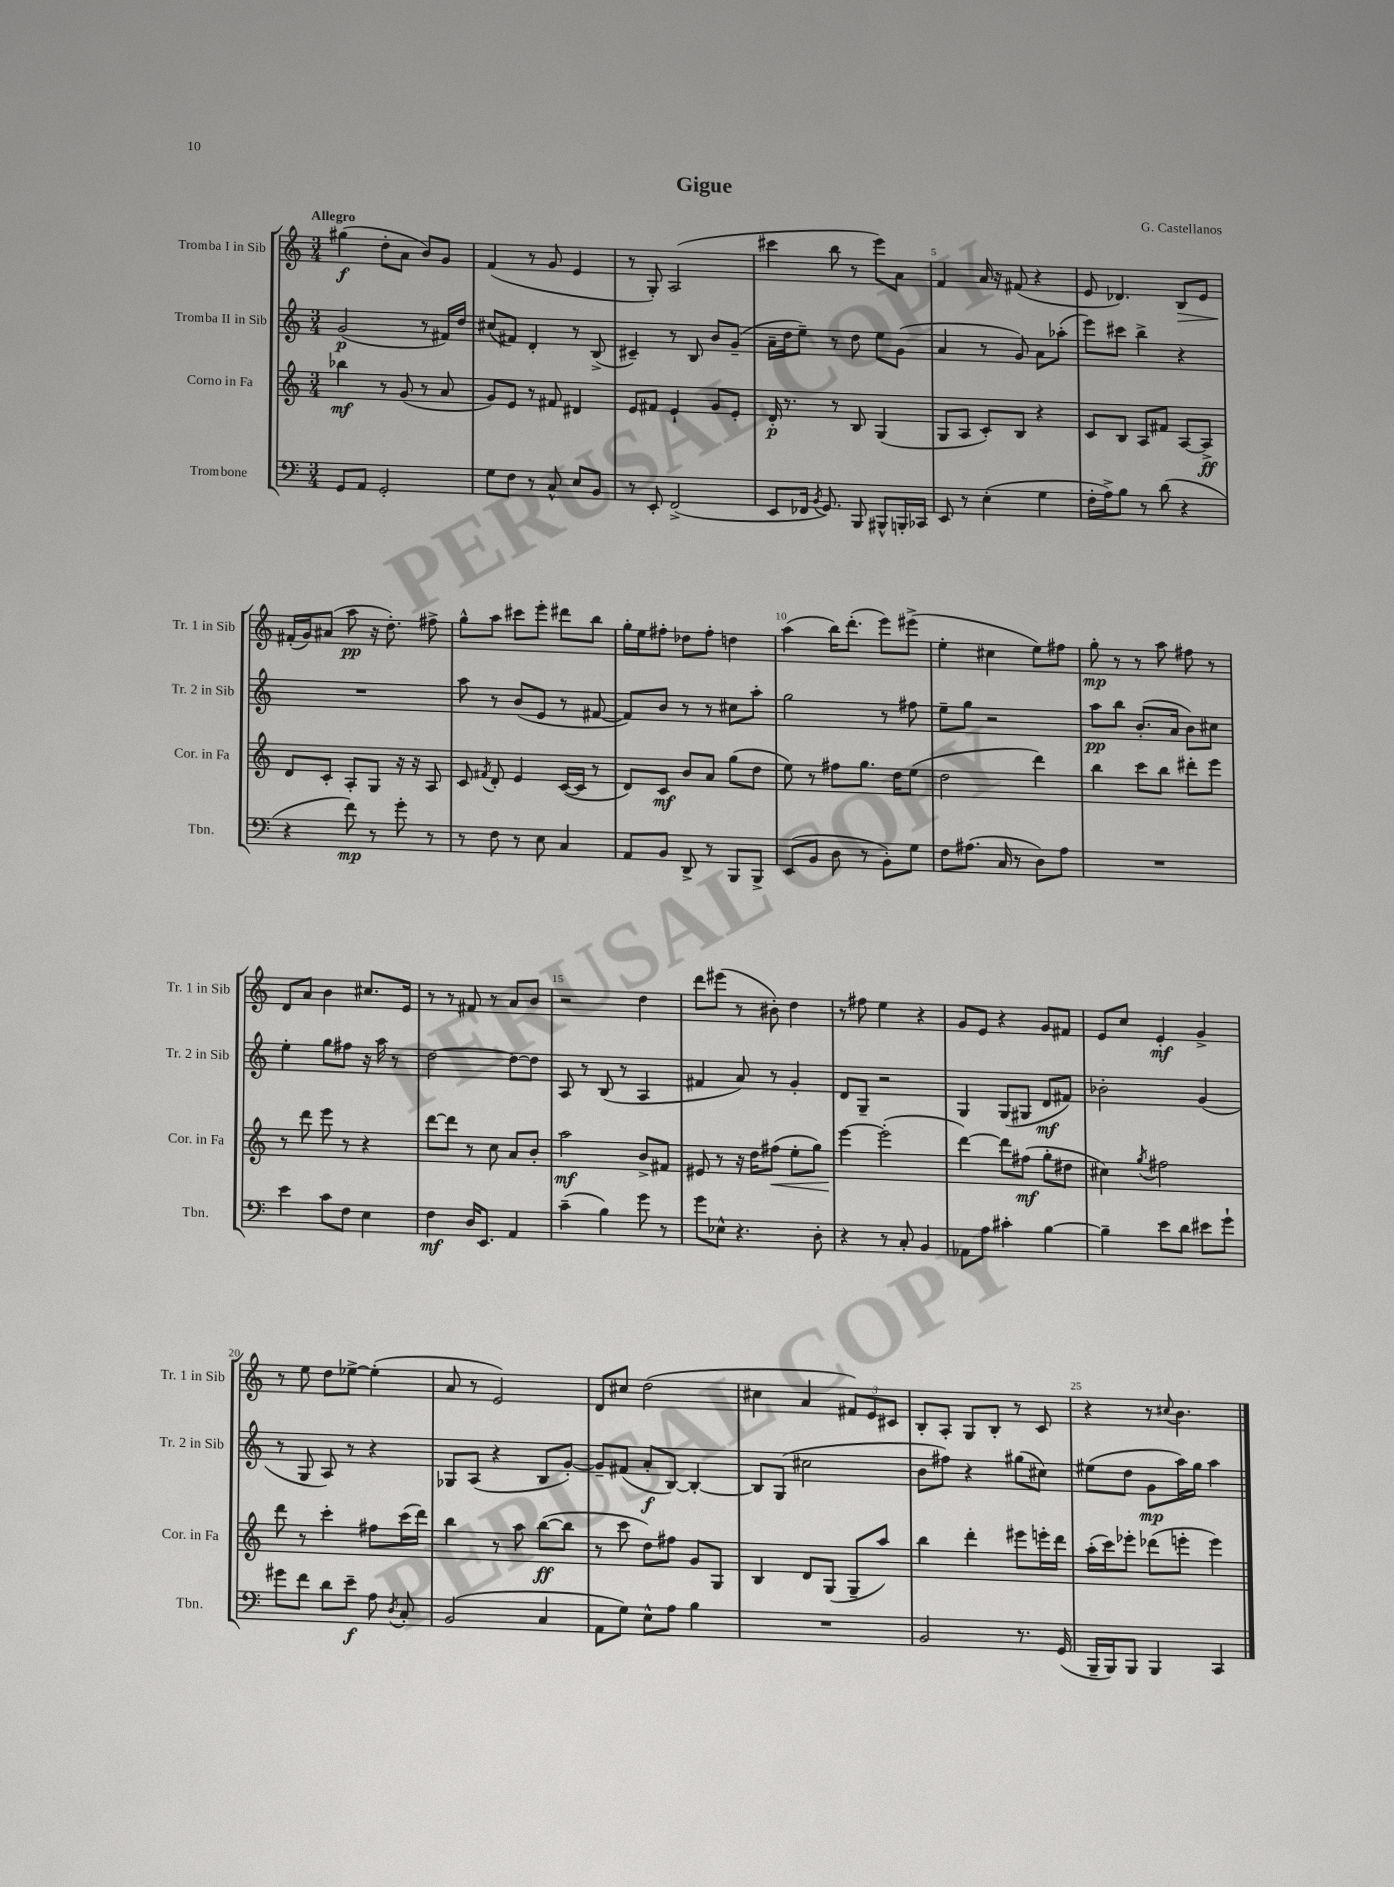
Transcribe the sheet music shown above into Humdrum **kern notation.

**kern	**dynam	**kern	**dynam	**kern	**dynam	**kern	**dynam
*part4	*part4	*part3	*part3	*part2	*part2	*part1	*part1
*staff4	*staff4	*staff3	*staff3	*staff2	*staff2	*staff1	*staff1
*I"Trombone	*	*I"Corno in Fa	*	*I"Tromba II in Sib	*	*I"Tromba I in Sib	*
*I'Tbn.	*	*I'Cor. in Fa	*	*I'Tr. 2 in Sib	*	*I'Tr. 1 in Sib	*
*clefF4	*	*clefG2	*	*clefG2	*	*clefG2	*
*k[]	*	*k[]	*	*k[]	*	*k[]	*
*M3/4	*	*M3/4	*	*M3/4	*	*M3/4	*
=1	=1	=1	=1	=1	=1	=1	=1
!	!	!	!	!	!	!LO:TX:a:B:t=Allegro	!
8GG/L	.	4bb-X\	mf	(2g/	p	(4gg#X\	f
8AA/J	.	.	.	.	.	.	.
2GG'/	.	8r	.	.	.	8dd'\L	.
.	.	(8g/	.	.	.	8a\J	.
.	.	8r	.	8r	.	8b/L)	.
.	.	8a/	.	16f#X/LL)	.	8g/J	.
.	.	.	.	16dd/JJ	.	.	.
=2	=2	=2	=2	=2	=2	=2	=2
8G\L	.	8g/L)	.	(8cc#X/L	.	(4f/	.
8F\J	.	8e/J	.	8f#X/J)	.	.	.
8r	.	8r	.	4d'/	.	8r	.
8C^^/	.	8f#X/	.	.	.	8g/	.
8E/L	.	4d#X/	.	8r	.	4e/	.
8BB/J	.	.	.	(8B^/	.	.	.
=3	=3	=3	=3	=3	=3	=3	=3
8r	.	8e/L	.	4c#X~/)	.	8r	.
8EE'/	.	8f#X/J	.	.	.	8G'/)	.
(2FF^/	.	4e`/	.	8r	.	(2A/	.
.	.	.	.	8B/	.	.	.
.	.	8g/L	.	8b/L	.	.	.
.	.	8e'/J	.	(8g~/J	.	.	.
=4	=4	=4	=4	=4	=4	=4	=4
8EE/L	.	16d'/	p	16a~\LL	.	4ccc#X\	.
.	.	8.r	.	16dd\J	.	.	.
16FF-X/Jk	.	.	.	8ee~\J)	.	.	.
8qBB/	.	.	.	.	.	.	.
8.GG/)	.	.	.	.	.	.	.
.	.	8r	.	8r	.	8bb\	.
8BBB/	.	8B/	.	8dd\	.	8r	.
8BBB#X^^/L	.	(4G/	.	8ee\L	.	8eee\L)	.
16BBBn'/L	.	.	.	(8g\J	.	8a\J	.
16CC-X/JJ	.	.	.	.	.	.	.
=5	=5	=5	=5	=5	=5	=5	=5
8EE/	.	8G/L	.	4a/	.	4f/	.
8r	.	8A/J	.	.	.	.	.
(4E'\	.	8c'/L)	.	8r	.	16a/	.
.	.	.	.	.	.	16r	.
.	.	8B/J	.	8g/)	.	(8f#X/	.
4G\	.	4r	.	8a\L	.	4r	.
.	.	.	.	(8aa-X'\J	.	.	.
=6	=6	=6	=6	=6	=6	=6	=6
16F'\LL	.	8c/L	.	8eee\L)	.	8e/	.
16A^\J)	.	.	.	.	.	.	.
8B\J	.	8B/J	.	8ccc#X\J	.	4.d-X/)	.
8r	.	8A/L	.	4bb^\	.	.	.
(8d\	.	8f#X/J	.	.	.	.	.
!	!	!	!	!	!	!	!LO:HP:b
4r	.	[8A/L	.	4r	.	8B/L	>
.	.	8A^/J]	ff	.	.	8e/J	.
!!LO:LB:g=z
=7	=7	=7	=7	=7	=7	=7	=7
4r	.	8d/L	.	2.r	.	(16f#X'/LL	.
.	.	.	.	.	.	16g/J)	]
.	.	8c'/J	.	.	.	(8a#X/J	.
8f\)	mp	8A'/L	.	.	.	8aa\	pp
8r	.	8G/J	.	.	.	16r	.
.	.	.	.	.	.	8.dd'\)	.
8g'\	.	16r	.	.	.	.	.
.	.	16r	.	.	.	.	.
8r	.	8A/	.	.	.	8ff#X^\	.
=8	=8	=8	=8	=8	=8	=8	=8
8r	.	8c/	.	8aa\	.	8gg^^\L	.
.	.	8qf#X/	.	.	.	.	.
8F\	.	8d'/	.	8r	.	8aa\J	.
8r	.	4e/	.	(8b/L	.	8ccc#X\L	.
8E\	.	.	.	8e/J	.	8eee'\J	.
4C/	.	([16c/LL	.	8r	.	8ddd#X\L	.
.	.	16c/JJ]	.	.	.	.	.
.	.	8r	.	[8f#X/	.	8bb\J	.
=9	=9	=9	=9	=9	=9	=9	=9
8AA/L	.	8d/L)	.	8f#/L])	.	16gg'\LL	.
.	.	.	.	.	.	16ee\J	.
8BB/J	.	8c/J	mf	8b/J	.	8ff#X'\J	.
8DD^/	.	8b/L	.	8r	.	8dd-X\L	.
8r	.	8a/J	.	8r	.	8ff#'\J	.
8BBB/L	.	(8gg\L	.	8cc#X\L	.	4ddn\	.
8BBB^/J	.	8dd\J	.	8aa'\J	.	.	.
=10	=10	=10	=10	=10	=10	=10	=10
(8EE/L	.	8ee\)	.	2gg\	.	(4aa\	.
8BB/J	.	8r	.	.	.	.	.
8D\	.	8ff#X\L	.	.	.	16bb\KL)	.
.	.	.	.	.	.	(8.ddd'\J	.
8r	.	8.gg\J	.	.	.	.	.
8BB'\L)	.	.	.	8r	.	8eee\L)	.
.	.	16dd\KL	.	.	.	.	.
8G\J	.	(8ee\J	.	8ff#X\	.	(8eee#X^\J	.
=11	=11	=11	=11	=11	=11	=11	=11
8F\L	.	2dd\	.	8ee~\L	.	4ee'\	.
(8.A#X\J	.	.	.	8gg\J	.	.	.
.	.	.	.	2r	.	4cc#X\	.
16C/	.	.	.	.	.	.	.
8r	.	.	.	.	.	.	.
8D\L)	.	4ddd\)	.	.	.	8ee\L)	.
8A#\J	.	.	.	.	.	8ff#X\J	.
=12	=12	=12	=12	=12	=12	=12	=12
2.r	.	4bb\	.	8aa\L	pp	8gg'\	mp
.	.	.	.	8bb\J	.	8r	.
.	.	8ccc\L	.	(8.b'/L	.	8r	.
.	.	8bb\J	.	.	.	8aa\	.
.	.	.	.	16a/Jk	.	.	.
.	.	8ddd#X'\L	.	8b\L)	.	8ff#X\	.
.	.	8eee\J	.	8cc#X\J	.	8r	.
!!LO:LB:g=z
=13	=13	=13	=13	=13	=13	=13	=13
4e\	.	8r	.	4ee'\	.	8d/L	.
.	.	8ddd\	.	.	.	8a/J	.
8c\L	.	8eee\	.	8gg\L	.	4b\	.
8F\J	.	8r	.	8ff#X\J	.	.	.
4E\	.	4r	.	16r	.	8.cc#X/L	.
.	.	.	.	16aa\	.	.	.
.	.	.	.	8r	.	.	.
.	.	.	.	.	.	16e/Jk	.
=14	=14	=14	=14	=14	=14	=14	=14
4F\	mf	[8ddd\L	.	[2dd\	.	8r	.
.	.	8ddd\J]	.	.	.	8r	.
16D/KL	.	8r	.	.	.	8f#X/	.
8.EE/J	.	.	.	.	.	.	.
.	.	8cc\	.	.	.	8r	.
4AA/	.	8a/L	.	8dd\L_	.	8a/L	.
.	.	8b'/J	.	8dd\J]	.	8b/J	.
=15	=15	=15	=15	=15	=15	=15	=15
(4c~\	.	2aa\	mf	8A/	.	2r	.
.	.	.	.	8r	.	.	.
4B\)	.	.	.	(8B/	.	.	.
.	.	.	.	8r	.	.	.
8g\	.	8b^/L	.	4A/	.	4dd\	.
8r	.	8f#X/J	.	.	.	.	.
=16	=16	=16	=16	=16	=16	=16	=16
8g\L	.	8e#X/	.	4f#X/	.	8ddd\L	.
8E-X^^\J	.	8r	.	.	.	(8eee#X\J	.
4.r	.	16r	.	8a/)	.	8r	.
.	.	16dd\KL	.	.	.	.	.
!	!	!	!LO:HP:b	!	!	!	!
.	.	(8ff#X\J	<	8r	.	8b#X'\)	.
.	.	8ee'\L	.	4g'/	.	4dd\	.
8D'\	.	8gg\J)	.	.	.	.	.
=17	=17	=17	=17	=17	=17	=17	=17
4r	.	[4eee\	.	8d/L	.	8r	.
.	.	.	.	8G~/J	.	8ff#X\	.
8r	.	(2eee'\]	[	2r	.	4ee\	.
8C'/	.	.	.	.	.	.	.
4BB/	.	.	.	.	.	4r	.
=18	=18	=18	=18	=18	=18	=18	=18
8AA-X\L	.	[4ddd\)	.	4G/	.	8g/L	.
8A\J	.	.	.	.	.	8e/J	.
4c#X'\	.	8ddd\L]	.	(8G/L	.	4r	.
.	.	(8ff#X\J	mf	8G#X/J	.	.	.
[4B\	.	8gg'\L	.	8d/L	mf	8g/L	.
.	.	8dd#X\J	.	8f#X/J)	.	8f#X/J	.
=19	=19	=19	=19	=19	=19	=19	=19
4B~\]	.	4cc#X\)	.	2b-X'\	.	8e/L	.
.	.	.	.	.	.	8cc/J	.
.	.	8qgg/	.	.	.	.	.
8e\L	.	2ff#X\	.	.	.	4e'/	mf
8d\J	.	.	.	.	.	.	.
8e#X\L	.	.	.	(4g/	.	4g^/	.
8g`\J	.	.	.	.	.	.	.
!!LO:LB:g=z
=20	=20	=20	=20	=20	=20	=20	=20
8g#X\L	.	8ddd\	.	8r	.	8r	.
8f\J	.	8r	.	8G/	.	8ee\	.
8d\L	.	4ccc'\	.	8A/)	.	8dd\L	.
8e~\J	f	.	.	8r	.	[8ee-X^\J	.
8A\	.	8ff#X\L	.	4r	.	(4ee-'\]	.
8qD/	.	.	.	.	.	.	.
8C'/	.	(16ccc\L	.	.	.	.	.
.	.	16ddd\JJ)	.	.	.	.	.
=21	=21	=21	=21	=21	=21	=21	=21
(2BB/	.	4bb\	.	8G-X/L	.	8a/	.
.	.	.	.	(8A/J	.	8r	.
.	.	8r	.	4r	.	2e/)	.
.	.	8aa\	.	.	.	.	.
4C/	.	([8bb\L	ff	8B/L	.	.	.
.	.	8bb\J]	.	[8g'/J)	.	.	.
=22	=22	=22	=22	=22	=22	=22	=22
8AA\L	.	8r	.	8g~/L]	.	8d/L	.
8G\J)	.	8ccc\	.	(8f#X/J	.	8cc#X/J	.
8E^^\L	.	8dd\L)	.	8a'/L	f	(2dd\	.
8A\J	.	8ff#X\J	.	[8B/J)	.	.	.
4B\	.	8g/L	.	4B'/_	.	.	.
.	.	8G/J	.	.	.	.	.
=23	=23	=23	=23	=23	=23	=23	=23
2.r	.	4B/	.	8B/L]	.	4cc#X\	.
.	.	.	.	(8G/J	.	.	.
.	.	8d/L	.	2cc#X\	.	4a/	.
.	.	(8G/J	.	.	.	.	.
.	.	8G~/L	.	.	.	12f#X/L)	.
.	.	.	.	.	.	12e/	.
.	.	8aa/J)	.	.	.	.	.
.	.	.	.	.	.	12c#X/J	.
=24	=24	=24	=24	=24	=24	=24	=24
2BB/	.	4bb\	.	8b\L	.	8B'/L	.
.	.	.	.	8ff#X\J)	.	8A'/J	.
.	.	4ddd'\	.	4r	.	8G/L	.
.	.	.	.	.	.	8B'/J	.
8.r	.	8eee#X\L	.	(8gg#X\L	.	8r	.
.	.	16eeen'\L	.	8cc#X\J)	.	8c/	.
(16GG/	.	16ddd\JJ	.	.	.	.	.
=25	=25	=25	=25	=25	=25	=25	=25
16BBB~/LL	.	(16aa'\LL	.	(8ee#X\L	.	4r	.
16BBB/J)	.	16ccc\J)	.	.	.	.	.
8BBB/J	.	8eee-X'\J	.	8dd\J	.	.	.
4BBB/	.	(8ddd-X\L	.	8g\L	mp	8r	.
.	.	.	.	.	.	8qqcc#X/	.
.	.	8eeen'\J	.	16aa\L)	.	4.b\	.
.	.	.	.	16gg\JJ	.	.	.
4CC/	.	4eee\)	.	4aa\	.	.	.
==	==	==	==	==	==	==	==
*-	*-	*-	*-	*-	*-	*-	*-
